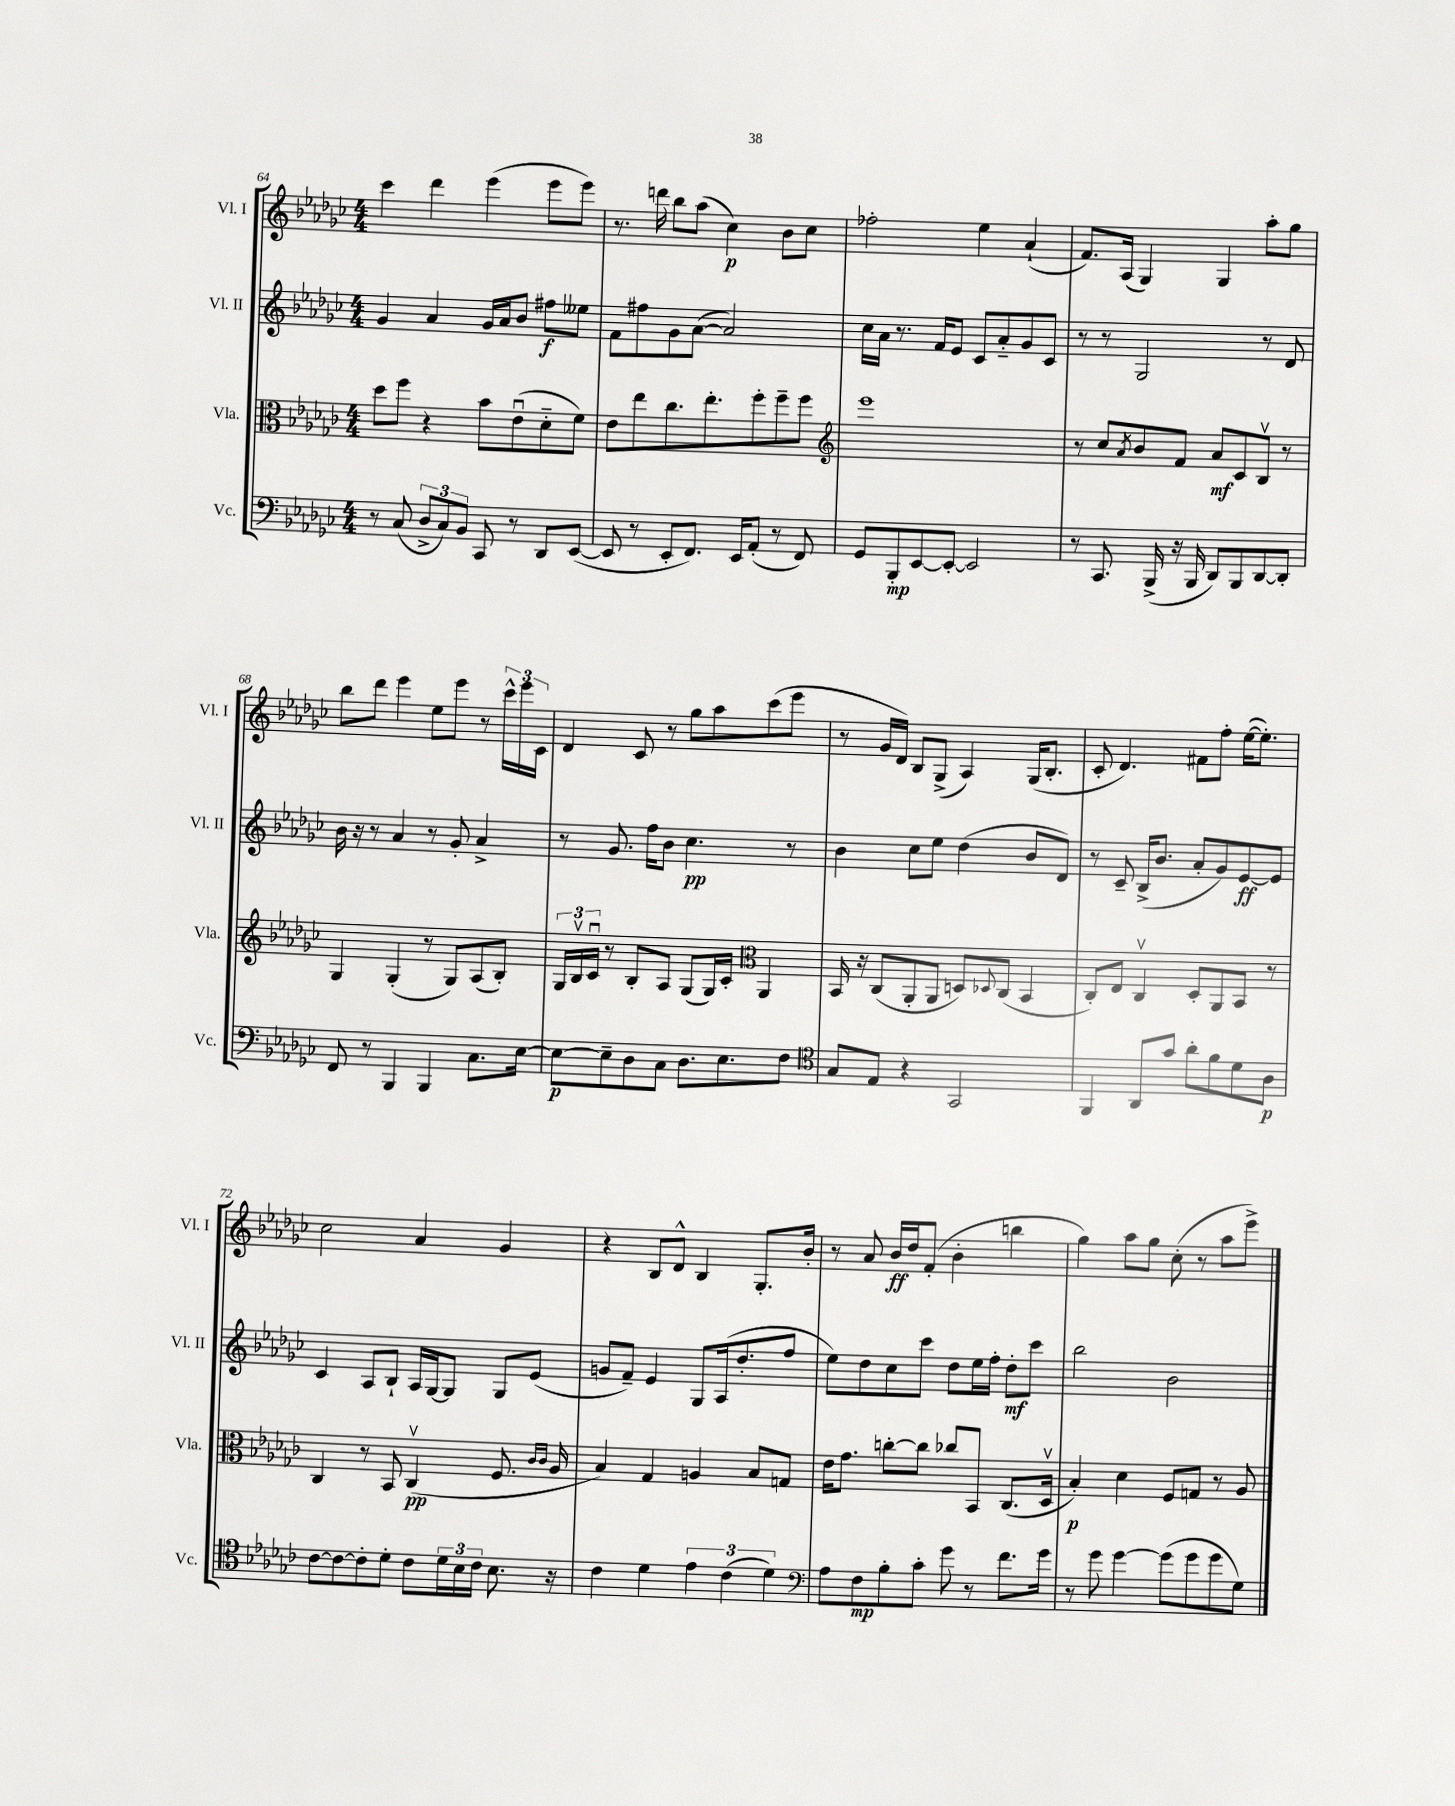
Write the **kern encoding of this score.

**kern	**kern	**kern	**kern
*staff4	*staff3	*staff2	*staff1
*clefF4	*clefC3	*clefG2	*clefG2
*k[b-e-a-d-g-c-]	*k[b-e-a-d-g-c-]	*k[b-e-a-d-g-c-]	*k[b-e-a-d-g-c-]
*M4/4	*M4/4	*M4/4	*M4/4
8r	8dd-\L	4g-/	4ccc-\
(8C-/	8ff\J	.	.
12D-^/L	4r	4a-/	4ddd-\
12C-/)	.	.	.
12BB-/J	.	.	.
8CC-/	8b-\L	16g-/LL	(4eee-\
.	.	16a-/J	.
8r	(8e-u\	8b-/J	.
8DD-/L	8d-'~\	8ff#\L	8eee-\L
([8EE-/J	8f\J)	8ee--\J	8eee-\J)
=	=	=	=
8EE-/]	8e-\L	8f\L	8.r
8r	8ee-\	8ff#\	.
.	.	.	16ddd\
8EE-'/L	8.cc-\	8g-\	8bb-\L
8.FF/J)	.	([8a-\J	(8aa-\J
.	8.ee-'\	.	.
.	.	2a-/])	4cc-\)
16EE-/LK	.	.	.
(8AA-'/J	8ff'\	.	.
8r	8ff~\	.	8b-\L
8FF/)	8ff\J	.	8cc-\J
=	=	=	=
*	*clefG2	*	*
8GG-/L	1eee-	16cc-\LL	2ff-'\
.	.	16a-\JJ	.
8BBB-'/	.	8.r	.
[8EE-/	.	.	.
.	.	16f/LK	.
8EE-'/_J	.	8e-/J	.
2EE-/]	.	8c-/L	4ee-\
.	.	8a-'~/	.
.	.	8g-/	(4a-`/
.	.	8c-/J	.
=	=	=	=
8r	8r	8r	8.f/L)
8.CC-/	8cc-/L	8r	.
.	.	.	(16A-/Jk
.	8qa-/	.	.
.	8b-/	2G-/	4G-/)
(16BBB-^/	.	.	.
16r	8f/J	.	.
16BBB-/	.	.	.
8DD-/L)	8a-/L	.	4G-/
8BBB-/	8c-/	.	.
[8DD-/	8B-v/J	8r	8aa-'\L
8DD-'/]J	8r	8d-/	8gg-\J
=	=	=	=
8FF/	4G-/	16b-\	8bb-\L
.	.	16r	.
8r	.	8r	8ddd-\J
4BBB-/	(4G-'/	4a-/	4eee-\
4BBB-/	8r	8r	8ee-\L
.	8G-/L)	8g-'/	8eee-\J
8.C-\L	(8A-/	4a-^/	8r
.	8B-'/J)	.	24ccc-^^\LL
.	.	.	24eee-\
[16E-\Jk	.	.	.
.	.	.	24c-\JJ
=	=	=	=
8E-\_L	24G-/LL	8r	4d-/
.	24B-v/	.	.
.	24c-u/JJ	.	.
8E-~\]	8r	8.g-/	.
8D-\	8B-'/L	.	8c-/
.	.	16ff\LK	.
8C-\J	8A-/J	8b-\J	8r
8.D-\L	(8G-/L	4.cc-\	8gg-\L
.	16G-/L)	.	8aa-\
8.E-\	16c-'/JJ	.	.
*	*clefC3	*	*
.	4AA-/	.	(8ccc-\
8F\J	.	8r	8eee-\J
=	=	=	=
*clefC4	*	*	*
8G-/L	16BB-/	4b-\	8r
.	16r	.	.
8E-/J	(8C-/L	.	16g-/LL
.	.	.	16d-/JJ)
4r	8AA-'/	8cc-\L	8B-/L
.	8AA-/J	8ee-\J	(8G-^/J
2GG-/	8D/L)	(4dd-\	4A-/)
.	8qqD-/	.	.
.	(8C-/J	.	.
.	4BB-/	8b-/L	(16G-/LK
.	.	.	8.B-'/J
.	.	8d-/J)	.
=	=	=	=
4FF/	8C-'/L)	8r	8c-'/
.	8E-/J	8c-~/	4.d-/)
8AA-/L	4C-v/	(16B-^/LK	.
.	.	8.b-/J	.
8g-/J	.	.	.
8a-'\L	8D-'/L	8a-'/L	8f#\L
8f\	8AA-/	8g-/)	8ff'\J
8d-\	8BB-/J	[8e-/	([16ee-\LK
.	.	.	8.ee-'\]J)
8A-\J	8r	8e-/]J	.
=	=	=	=
[8c-\L	4C-/	4c-/	2cc-\
8c-\_	.	.	.
8c-'\]	8r	8A-/L	.
8d-'\J	8BB-/	8B-`/J	.
8c-\L	(4C-v/	16A-/LL	4a-/
.	.	[16G-/J	.
24d-\L	.	8G-/]J	.
24B-\	.	.	.
24c-\JJ	.	.	.
8.B-\	8.F/	8G-/L	4g-/
.	.	(8e-/J	.
.	16qqc-/LL	.	.
.	16qqc-/JJ	.	.
16r	16A-/	.	.
=	=	=	=
4c-\	4B-/)	8g/L	4r
.	.	8f~/J)	.
4d-\	4G-/	4e-/	8B-/L
.	.	.	8d-^^/J
6e-\	4A/	8G-/L	4B-/
.	.	(16A-/k	.
(6c-\	.	.	.
.	.	8.dd-'/	.
.	8B-/L	.	8.G-'/L
6d-\)	.	.	.
.	8G/J	8ff/J	.
.	.	.	16b-'/Jk
=	=	=	=
*clefF4	*	*	*
8A-\L	16e-\LK	8ee-\L)	8r
.	8.g-\J	.	.
8F\	.	8dd-\	8a-/
8B-'\	[8cc'\L	8cc-\	16b-/LL
.	.	.	16dd-/J
8c-'\J	8cc\]J	8ccc-\J	(8f'/J
8g-\	8cc-/L	8dd-\L	4b-'\
8r	8BB-/J	16ee-\L	.
.	.	16ff'\JJ	.
8.f\L	(8.C-/L	8dd-'\L	4bb\
.	.	8ccc-\J	.
16g-\Jk	16D-v/Jk	.	.
=	=	=	=
8r	4B-'/)	2bb-\	4gg-\)
8g-\	.	.	.
[4g-\	4d-\	.	8aa-\L
.	.	.	8gg-\J
(8g-\]L	8F/L	2b-\	(8cc-'\
8g-\	8G/J	.	8r
8g-\	8r	.	8aa-\L
8G-\J)	8A-/	.	8eee-^\J)
==	==	==	==
*-	*-	*-	*-
